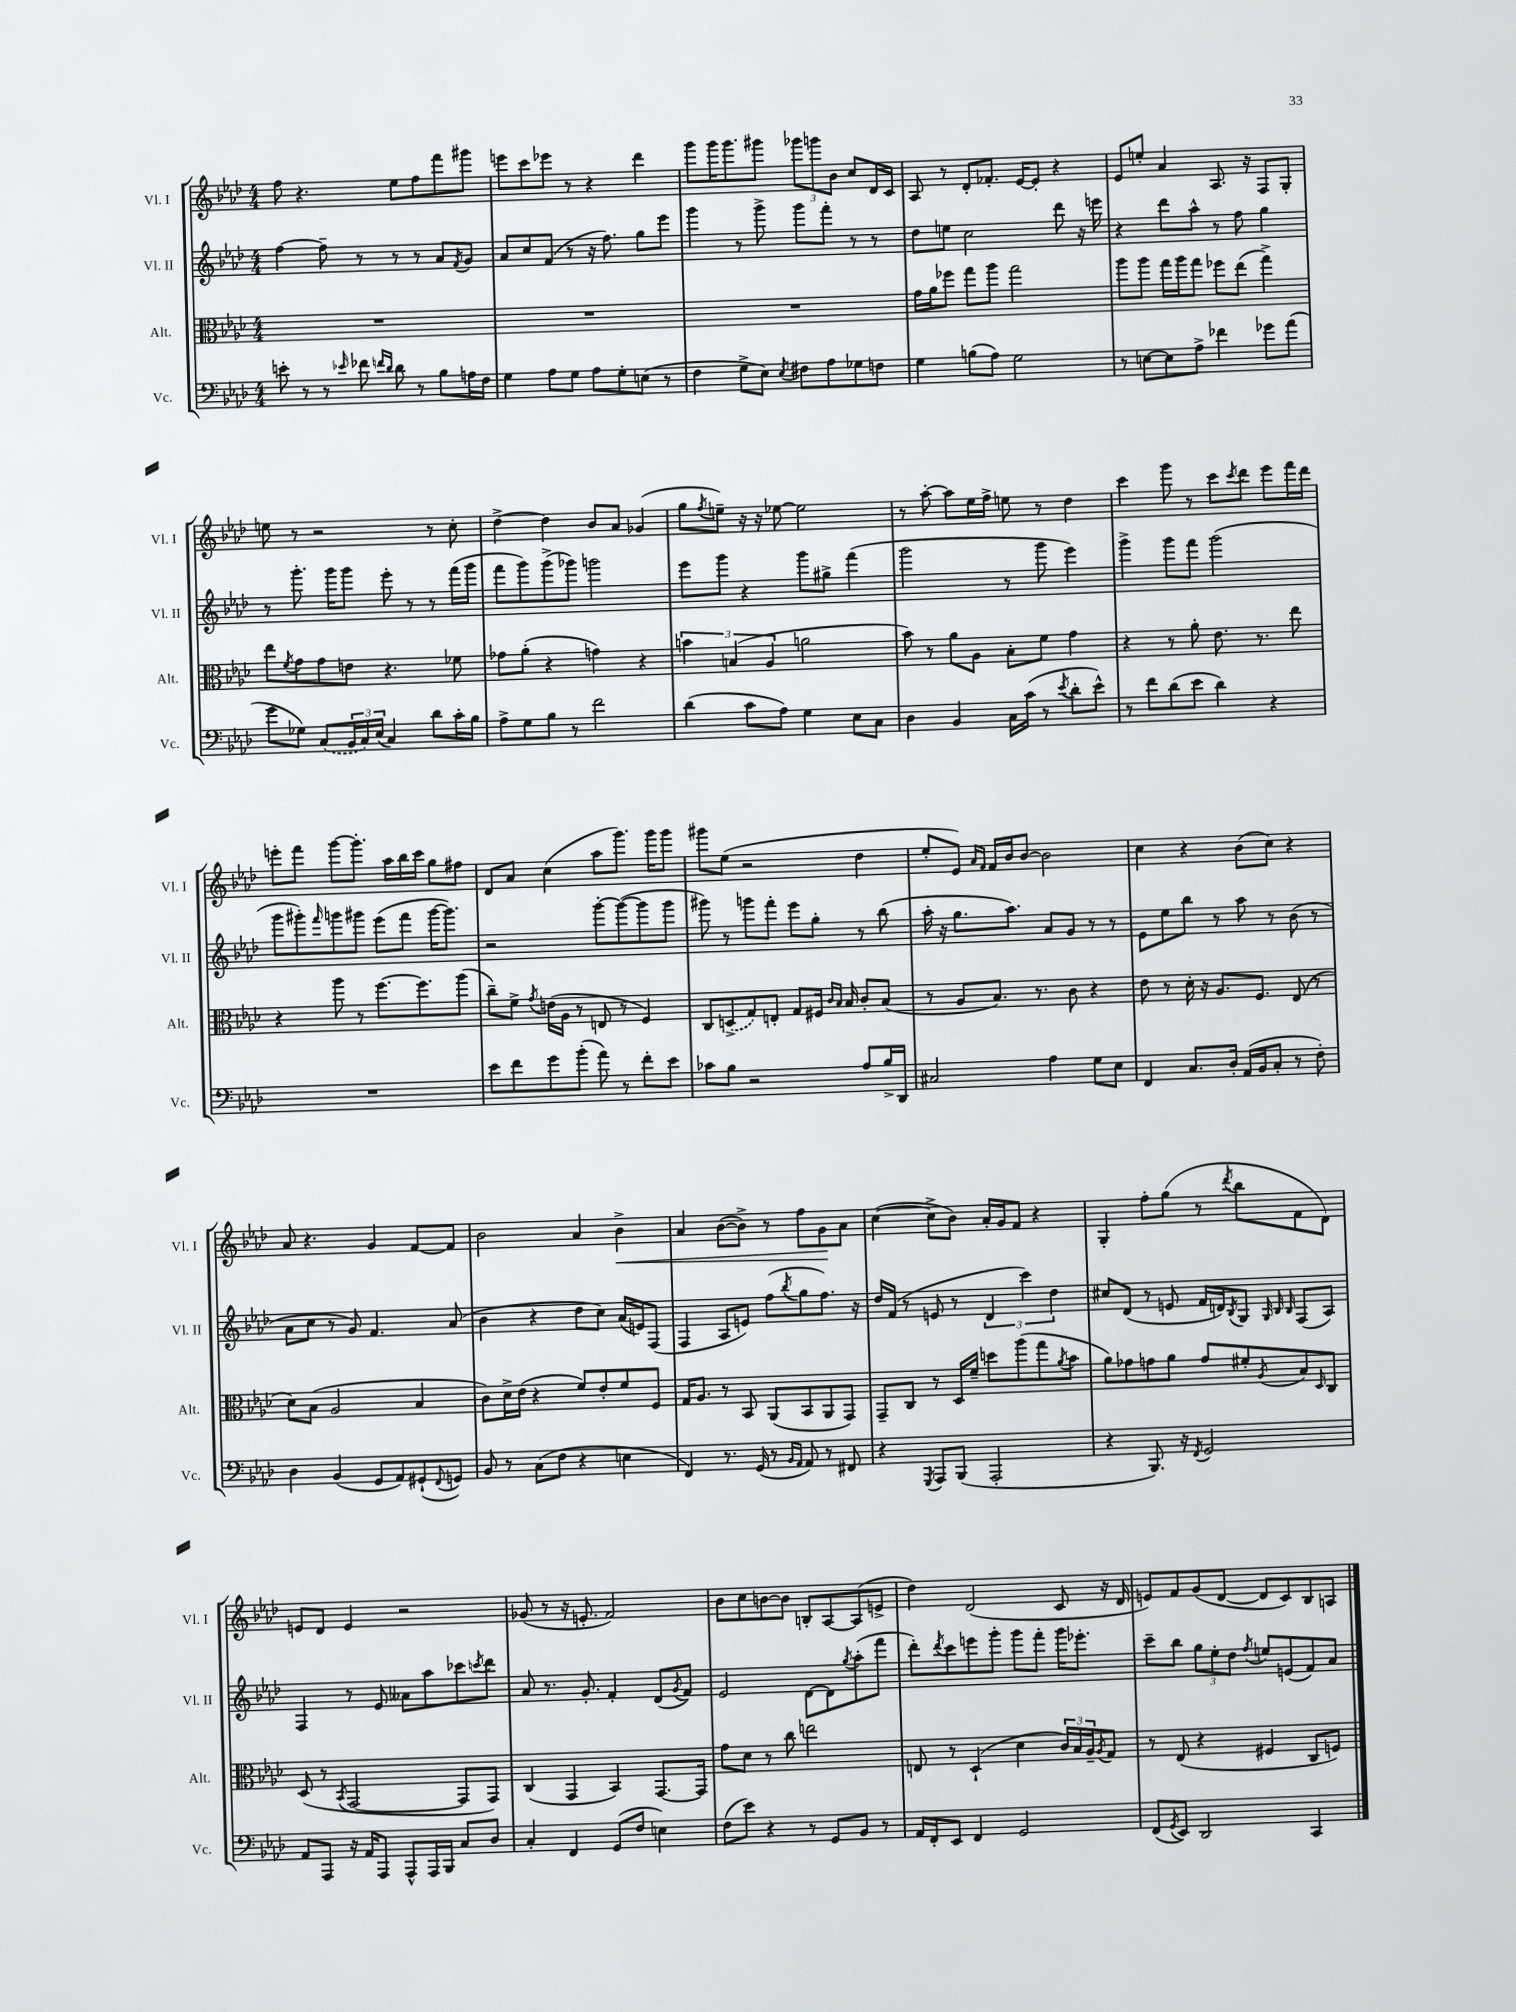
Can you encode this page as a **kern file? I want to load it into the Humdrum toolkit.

**kern	**kern	**kern	**kern	**dynam
*part4	*part3	*part2	*part1	*part1
*staff4	*staff3	*staff2	*staff1	*staff1
*I"Vc.	*I"Alt.	*I"Vl. II	*I"Vl. I	*
*I'Vc.	*I'Alt.	*I'Vl. II	*I'Vl. I	*
*clefF4	*clefC3	*clefG2	*clefG2	*
*k[b-e-a-d-]	*k[b-e-a-d-]	*k[b-e-a-d-]	*k[b-e-a-d-]	*
*M4/4	*M4/4	*M4/4	*M4/4	*
=124	=124	=124	=124	=124
8en'\	1r	[4ff\	8ff\	.
8r	.	.	4.r	.
8r	.	8ff~\]	.	.
16qqe-X/	.	.	.	.
8f-X\	.	8r	.	.
16qqfn/LL	.	.	.	.
16qqd-/JJ	.	.	.	.
8d-\	.	8r	8ee-\L	.
8r	.	8r	8ff\	.
8B-\L	.	8a-/L	8fff\	.
.	.	8qf/	.	.
16An\L	.	8g/J	8ggg#X\J	.
16F\JJ	.	.	.	.
=125	=125	=125	=125	=125
4G\	1r	8a-/L	8eeen\L	.
.	.	8cc/	8ccc\	.
8A-\L	.	(8f/J	8eee-X\J	.
8G\J	.	8r	8r	.
8A-\L	.	16r	4r	.
.	.	8.ff\)	.	.
8G'\	.	.	.	.
(8En\J	.	8gg\L	4ddd-\	.
8r	.	8eee-\J	.	.
=126	=126	=126	=126	=126
4F\	1r	4ggg\	8ggg\L	.
.	.	.	16ggg\K	.
.	.	.	8.ggg\	.
8G^\L	.	8r	.	.
8E-\J)	.	8ggg^\	8ggg#X\J	.
8qE-/	.	.	.	.
8F#X\L	.	8ggg\L	12ggg-X\L	.
.	.	.	12gggn\	.
8A-\	.	8fff'\J	.	.
.	.	.	12b-\J	.
8G-X\	.	8r	8cc/L	.
8Fn\J	.	8r	16d-/L	.
.	.	.	16c/JJ	.
=127	=127	=127	=127	=127
4G\	16g\LL	8dd-\L	8A-/	.
.	16a-\J	.	.	.
.	8ff-X\J	8een\J	8r	.
(8Bn\L	8gg\L	2cc\	8d-'/L	.
8A-\J)	8aa-\J	.	8.f-X'/J	.
2G\	2gg\	.	.	.
.	.	.	[16e-/KL	.
.	.	.	8e-'/J]	.
.	.	8ddd-\	4r	.
.	.	16r	.	.
.	.	16eeen\	.	.
=128	=128	=128	=128	=128
8r	8aa-\L	4r	8e-/L	.
[8En\L	8aa-\J	.	8een'/J	.
8E\]	16gg\LL	8ddd-\L	4a-/	.
.	16aa-\J	.	.	.
8A-^\J	8gg\J	8aa-^^\J	.	.
4f-X\	8ff-X\L	8r	8.A-/	.
.	(8ee-\J	8ff\	.	.
.	.	.	16r	.
8g-X\L	4gg^\)	4gg\	8F/L	.
(8a-\J	.	.	8G'/J	.
!!LO:LB:g=z
=129	=129	=129	=129	=129
8g\L	8ee-\L	8r	8een\	.
.	8qf/	.	.	.
8G-X\J)	8g\	8.ggg'\	8r	.
(8C/L	8g\	.	2r	.
.	.	16ggg\KL	.	.
24BB-/L	8en\J	8ggg\J	.	.
24C/)	.	.	.	.
(24E-/JJ	.	.	.	.
4C/)	4.r	8eee-'\	.	.
.	.	8r	.	.
8d-\L	.	8r	8r	.
16c'\L	8f-X\	(16fff\LL	8cc'\	.
16B-\JJ	.	16ggg\JJ	.	.
=130	=130	=130	=130	=130
8A-^\L	8g-X\L	8fff\L	[4dd-^\	.
8G\	(8a-'\J	8ggg\)	.	.
8B-\J	4r	(8ggg^\	4dd-\]	.
8r	.	8ggg-X\J)	.	.
2f\	4gn\)	2gggn\	8b-/L	.
.	.	.	8a-/J	.
.	4r	.	(4g-X/	.
=131	=131	=131	=131	=131
(4d-\	6bn\	8eee-\L	8gg\L	.
.	.	.	8qff/	.
.	.	8ggg\J	8een~\J)	.
.	(6Bn/	.	.	.
8c\L	.	4r	16r	.
.	.	.	16r	.
.	6A-/	.	.	.
8A-\J)	.	.	[8ee-X\	.
4G\	2an\	8ggg\L	2ee-\]	.
.	.	8gg#X^\J	.	.
8E-\L	.	(4fff\	.	.
8C\J	.	.	.	.
=132	=132	=132	=132	=132
4D-\	8b-\)	2ggg\	8r	.
.	8r	.	[8aa-'\	.
4BB-/	8a-\L	.	8aa-\L]	.
.	8A-\J	.	16ee-\L	.
.	.	.	16ff^\JJ	.
16C\LL	8B-'\L	8r	8een\	.
(16c\JJ	.	.	.	.
8r	8f\J	8ggg\	8r	.
8qe-/	.	.	.	.
8d-'\L	4g\	4eee-\)	4dd-\	.
8e-^^\J)	.	.	.	.
=133	=133	=133	=133	=133
8r	4r	4ggg^\	4ccc\	.
8f\L	.	.	.	.
(8d-\	8r	8ggg\L	8ggg\	.
8e-\J	8a-'\	8fff\J	8r	.
4d-\)	8.e-\	(2ggg\	8ccc\L	.
.	.	.	8qccc/	.
.	.	.	8ddd-\J	.
.	8.r	.	.	.
4r	.	.	8eee-\L	.
.	8ee-\	.	16fff\L	.
.	.	.	16ddd-\JJ	.
!!LO:LB:g=z
=134	=134	=134	=134	=134
1r	4r	8ggg\L	8eeen'\L	.
.	.	8ggg#X'\)	8fff\J	.
.	.	16qqfff/	.	.
.	8aa-\	8gggn\	[8ggg\L	.
.	8r	8ggg#X\J	8.ggg'\J]	.
.	[8.ff\L	(8eee-\L	.	.
.	.	.	16aa-\LL	.
.	.	8fff\J	16bb-\	.
.	8.ff\]	.	16ccc\JJ	.
.	.	[16ggg#\KL	8gg\L	.
.	.	8.ggg#\J])	.	.
.	(8aa-\J	.	8ff#X\J	.
=135	=135	=135	=135	=135
8e-\L	8cc~\L)	2r	8d-/L	.
8f\	8f^\J	.	8a-/J	.
.	8qg/	.	.	.
8g\	(16en\LL	.	(4cc\	.
.	16A-\JJ	.	.	.
(8b-'\J	8r	.	.	.
8a-\)	8En/	[8ggg'\L	8aa-\L	.
8r	8r	(8ggg\_	8.ggg\J)	.
8f'\L	4F/)	8ggg\]	.	.
.	.	.	16ggg\KL	.
8e-\J	.	8ggg\J	8ggg\J	.
=136	=136	=136	=136	=136
8c-X\L	8C/L	8ggg#X\)	8ggg#X\L	.
8B-\J	(8Dn^/	8r	(8ee-\J	.
2r	8G/)	8gggn\L	2r	.
.	8En'/J	8fff'\J	.	.
.	8G/L	8eee-\L	.	.
.	16F#X/Jk	8gg'\J	.	.
.	16qqc/LL	.	.	.
.	16qqB-/JJ	.	.	.
.	16B-/	.	.	.
8A-/L	8c'/L	8r	4dd-\	.
16B-^/L	(8B-/J	(8bb-\	.	.
16DD-/JJ	.	.	.	.
=137	=137	=137	=137	=137
2C#X/	8r	16aa-'\	8ee-'/L	.
.	.	16r	.	.
.	8A-/L	8.gg\L	8e-/J)	.
.	.	.	16qqa-/LL	.
.	.	.	16qqf/JJ	.
.	8.B-/J)	.	16f/LL	.
.	.	8.aa-\J)	16b-/J	.
.	.	.	[8b-/J	.
.	8.r	.	.	.
4A-\	.	8a-/L	2b-\]	.
.	8c\	8g/J	.	.
8G\L	4r	8r	.	.
8E-\J	.	8r	.	.
=138	=138	=138	=138	=138
4FF/	8e-\	8e-\L	4cc\	.
.	8r	8ee-\	.	.
8.C/L	16d-'\	8bb-\J	4r	.
.	16r	.	.	.
.	8.A-/L	8r	.	.
16D-'/Jk	.	.	.	.
(16AA-/LL	.	8aa-\	(8b-\L	.
16BB-/J	8.F/J	.	.	.
8C'/J	.	8r	8cc\J)	.
8r	(8E-/	(8b-\	4r	.
8F'\)	8r	8r	.	.
!!LO:LB:g=z
=139	=139	=139	=139	=139
4D-\	8d-\L)	8a-\L	8a-/	.
.	(8B-\J	8cc\J	4.r	.
(4BB-/	2A-/	8r	.	.
.	.	8g/)	.	.
8GG/L	.	4.f/	4g/	.
8AA-/)	.	.	.	.
(8GG#X`/	4B-/	.	[8f/L	.
8qqFF/	.	.	.	.
8GGn/J)	.	(8a-/	8f/J]	.
=140	=140	=140	=140	=140
8BB-/	8c\L)	4b-\	2b-\	.
8r	16d-^\L	.	.	.
.	(16e-\JJ	.	.	.
(8C\L	4r	4r	.	.
8F\J	.	.	.	.
4r	8f/L)	8dd-\L	4a-/	.
.	8e-'/	8cc\J)	.	.
!	!	!	!	!LO:HP:b
4En\	8f/	(16a-/LL	4b-^\	<
.	.	16en/J)	.	.
.	8F/J	(8F/J	.	.
=141	=141	=141	=141	=141
4FF/)	16G/KL	4F/	4a-/	.
.	8.A-/J	.	.	.
8.r	8r	8A-/L	([8b-\L	.
.	8BB-/	8en/J)	8b-^\J])	.
(16GG/	.	.	.	.
8r	(8AA-/L	(8ff\L	8r	.
16qqBB-/LL	.	.	.	.
16qqAA-/JJ	.	8qbb-/	.	.
8AA-/)	8BB-/	8gg\	8ff\L	.
8r	8AA-/	8.ff\J)	8g\	.
8FF#X/	8GG/J)	.	8a-\J	[
.	.	16r	.	.
=142	=142	=142	=142	=142
4r	8GG~/L	16dd-/LL	([4cc\	.
.	.	(16f/JJ	.	.
.	8C/J	8r	.	.
8qGGG/	.	.	.	.
8AAA-/L	8r	8en/	8cc^\L]	.
(8BBB-/J	16D-/LL	8r	8b-\J)	.
.	16f~/JJ	.	.	.
2AAA-'/	8ddn\L	6d-/	16a-'/LL	.
.	.	.	16g/J	.
.	(8aa-\	.	8f/J	.
.	.	6ccc\)	.	.
.	8gg\	.	4r	.
.	.	6dd-\	.	.
.	8qa-/	.	.	.
.	8b-\J	.	.	.
=143	=143	=143	=143	=143
4r	8a-\L)	8cc#X/L	4G'/	.
.	8g-X\	(8d-/J	.	.
8.BBB-/)	8gn\	8r	8ff'\L	.
.	8a-\J	8en/	(8gg\J	.
16r	.	.	.	.
8qFF/	.	.	.	.
2GG/	8g/L	16f/LL	8r	.
.	.	16dn/J)	.	.
.	.	8qB-/	8qddd-/	.
.	8f#X'/	8G/J	8bb-\L	.
.	.	32qqG/	.	.
.	.	32qqB-/	.	.
.	8qA-/	32qqB-/	.	.
.	8B-/	(8F/L	8f\	.
.	16qqD-/	.	.	.
.	8C/J	8A-/J)	8d-\J)	.
!!LO:LB:g=z
=144	=144	=144	=144	=144
8AA-/L	(8D-/	4F/	8en/L	.
8AAA-/J	8r	.	8d-/J	.
.	8qBB-/	.	.	.
16r	[2GG/	8r	4e/	.
16AA-/KL	.	.	.	.
8AAA-/J	.	8e-/	.	.
8AAA-^^/L	.	8a--X\L	2r	.
16AAA-/L	.	8aa-\	.	.
16BBB-/JJ	.	.	.	.
8C/L	8GG/L]	8ccc-X\	.	.
.	.	8qcccn/	.	.
8D-/J	8GG/J)	8ddd-\J	.	.
=145	=145	=145	=145	=145
4C'/	(4C/	8a-/	(8g-X/	.
.	.	8.r	8r	.
4FF/	4GG/	.	16r	.
.	.	8.g'/	8.en'/	.
(8GG/L	4BB-/)	4f'/	2f/)	.
8F/J	.	.	.	.
4En\)	[8.GG/L	(8d-/L	.	.
.	.	8qg/	.	.
.	.	8f/J)	.	.
.	16GG/Jk]	.	.	.
=146	=146	=146	=146	=146
(8F\L	8g\L	2e-/	8b-\L	.
8e-\J)	8d-\J	.	8cc\	.
4r	8r	.	[8bn\	.
.	8cc\	.	8b\J]	.
8r	2een\	[8d-\L	8Bn'/L	.
8GG/L	.	8d-\]	[8A-/	.
.	.	8qgg/	.	.
8BB-/J	.	(8aa-'\	(8A-/]	.
8r	.	8fff\J	8en^/J	.
=147	=147	=147	=147	=147
16AA-/LL	8En/	8ddd-'\L)	4dd-\)	.
16FF'/J	.	.	.	.
.	.	8qddd-/	.	.
8EE-/J	8r	8ccc\	.	.
4FF/	(4D-`/	8eeen\	(2d-/	.
.	.	8ggg'\J	.	.
2GG/	4d-\	8ggg\L	.	.
.	.	8fff'\J	.	.
.	24c/LL)	16ggg\KL	8c/	.
.	24B-/	.	.	.
.	.	8.eee-X'\J	.	.
.	24A-~/J	.	.	.
.	8qA-/	.	.	.
.	8G/J	.	16r	.
.	.	.	16d-/	.
=148	=148	=148	=148	=148
(8FF/L	8r	8ccc~\L	8en/L)	.
8qGG/	.	.	.	.
8EE-/J)	(8E-/	8bb-\J	8f/	.
2DD-/	4r	12gg\L	(8g/	.
.	.	12ee-'\	.	.
.	.	.	[8d-/J	.
.	.	12dd-\J	.	.
.	.	8qff/	.	.
.	4F#X/	8een/L	8d-/L]	.
.	.	(8en/	8c/)	.
4CC/	8C/L	8f/)	8B-/	.
.	8Fn/J)	8a-/J	8An/J	.
==	==	==	==	==
*-	*-	*-	*-	*-
